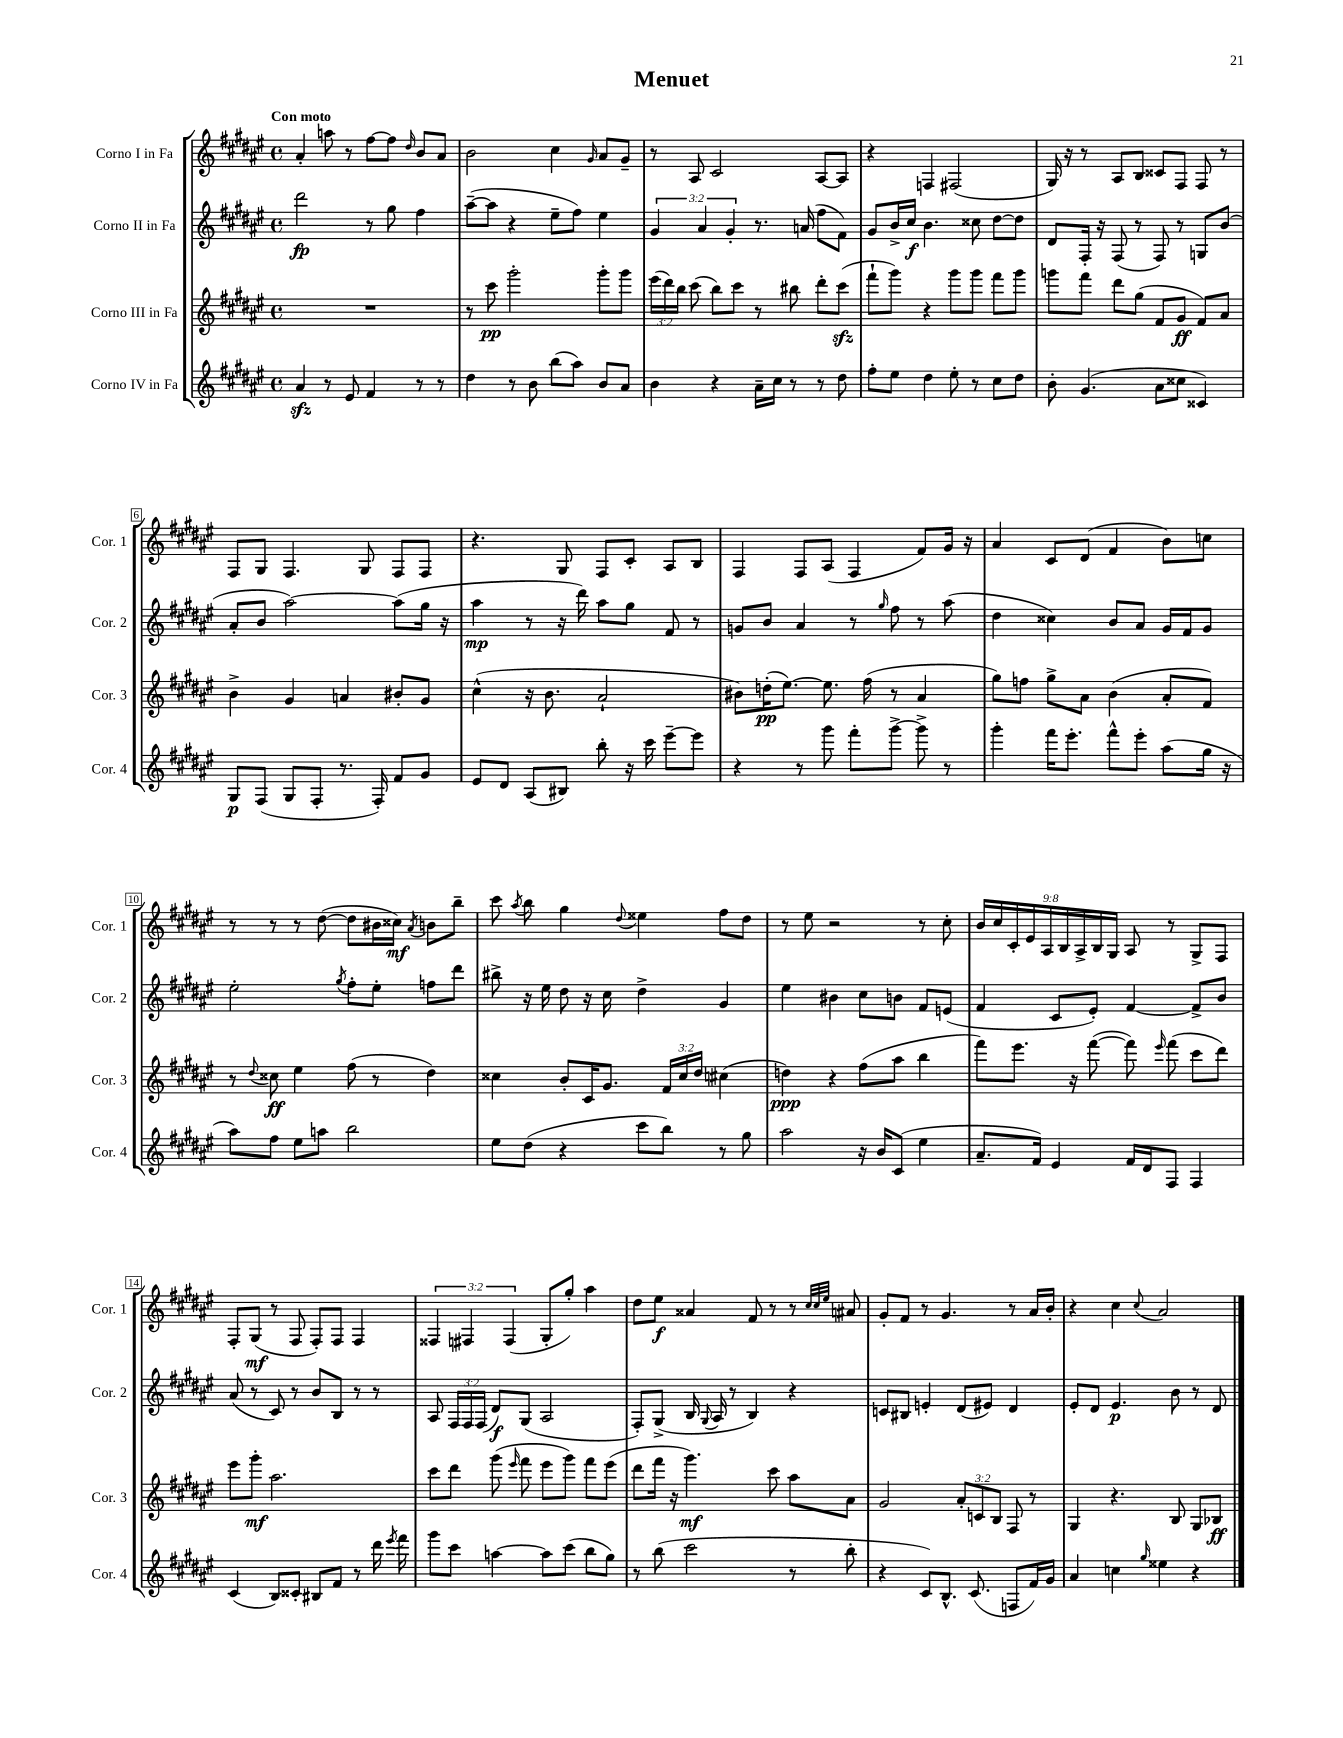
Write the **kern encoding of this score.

**kern	**kern	**kern	**kern
*staff4	*staff3	*staff2	*staff1
*clefG2	*clefG2	*clefG2	*clefG2
*k[f#c#g#d#a#e#]	*k[f#c#g#d#a#e#]	*k[f#c#g#d#a#e#]	*k[f#c#g#d#a#e#]
*M4/4	*M4/4	*M4/4	*M4/4
*met(c)	*met(c)	*met(c)	*met(c)
4a#	1r	2ddd#	4a#'
8r	.	.	8aa
8e#	.	.	8r
4f#	.	8r	[8ff#
.	.	8gg#	8ff#]
.	.	.	16qqdd#
8r	.	4ff#	8b
8r	.	.	8a#
=	=	=	=
4dd#	8r	([8aa#~	2b
.	8ccc#	8aa#]	.
8r	2ggg#'	4r	.
8b	.	.	.
(8bb	.	8ee#~	4cc#
8aa#)	.	8ff#)	.
.	.	.	16qqg#
8b	8ggg#'	4ee#	8a#
8a#	8ggg#	.	8g#~
=	=	=	=
4b	(24eee#	6g#	8r
.	24ddd#)	.	.
.	24bb	.	.
.	(8ccc#	.	8A#
.	.	6a#	.
4r	8bb)	.	2c#
.	.	6g#'	.
.	8ccc#	.	.
16a#~	8r	8.r	.
16cc#	.	.	.
8r	8bb#	.	.
.	.	(16a	.
8r	8ddd#'	8ff#	[8A#
8dd#	(8ccc#	8f#)	8A#]
=	=	=	=
8ff#'	8fff#`	8g#	4r
8ee#	8ggg#)	16b^	.
.	.	16cc#	.
4dd#	4r	4.b	4F
8ee#'	8ggg#	.	(2F#
8r	8ggg#	8cc##	.
8cc#	8fff#	[8dd#	.
8dd#	8ggg#	8dd#]	.
=	=	=	=
8b'	8ggg	8d#	16G#)
.	.	.	16r
(4.g#	8fff#	16F#'	8r
.	.	16r	.
.	8ddd#	(8F#	8A#
.	(8gg#	8r	8B
8a#	8f#	8F#)	8c##
8cc##	8g#	8r	8F#
4c##)	8f#)	8G	8F#
.	8a#	(8b	8r
=	=	=	=
8G#	4b^	8a#'	8F#
(8F#	.	8b	8G#
8G#	4g#	[2aa#)	4.F#
8F#'	.	.	.
8.r	4a	.	.
.	.	.	8G#
16F#')	.	.	.
8f#	8b#'	(8aa#]	8F#
8g#	8g#	16gg#	8F#
.	.	16r	.
=	=	=	=
8e#	(4cc#^^	4aa#	4.r
8d#	.	.	.
(8A#	16r	8r	.
.	8.b	.	.
8B#)	.	16r	8G#
.	.	16ddd#)	.
8bb'	2a#`	8aa#	8F#
16r	.	8gg#	8c#'
16ccc#	.	.	.
[8eee#~	.	8f#	8A#
8eee#]	.	8r	8B
=	=	=	=
4r	8b#)	8g	4F#
.	(16dd'	8b	.
.	[8.ee#)	.	.
8r	.	4a#	8F#
8ggg#	8.ee#]	.	(8A#
8fff#'	.	8r	4F#
.	(16ff#	.	.
.	.	16qqgg#	.
[8ggg#^	8r	8ff#	.
8ggg#^]	4a#	8r	8f#)
8r	.	(8aa#	16g#
.	.	.	16r
=	=	=	=
4ggg#'	8gg#)	4dd#	4a#
.	8ff	.	.
16fff#	8gg#^	4cc##)	8c#
8.eee#'	.	.	.
.	8a#	.	(8d#
8fff#^^	(4b	8b	4f#
8eee#'	.	8a#	.
(8aa#	8a#'	16g#	8b)
.	.	16f#	.
16gg#	8f#)	8g#	8cc
16r	.	.	.
=	=	=	=
8aa#)	8r	2ee#'	8r
.	8qqdd#	.	.
8ff#	8cc##	.	8r
8ee#	4ee#	.	8r
8aa	.	.	([8dd#
.	.	8qgg#	.
2bb	(8ff#	8ff#'	8dd#]
.	8r	8ee#'	16b#
.	.	.	16cc##)
.	.	.	8qa#
.	4dd#)	8ff	8b
.	.	8ddd#	8bb~
=	=	=	=
8ee#	4cc##	8bb#^	8ccc#
.	.	.	8qaa#
(8dd#	.	16r	8bb
.	.	16ee#	.
4r	8b'	8dd#	4gg#
.	16c#	16r	.
.	8.g#	16cc#	.
.	.	.	8qqdd#
8ccc#	.	4dd#^	4ee##
8bb)	24f#	.	.
.	24cc##	.	.
.	24dd#	.	.
8r	(4cc#	4g#	8ff#
8gg#	.	.	8dd#
=	=	=	=
2aa#	4dd)	4ee#	8r
.	.	.	8ee#
.	4r	4b#	2r
16r	(8ff#	8cc#	.
16b	.	.	.
(8c#	8aa#	8b	.
4ee#	4bb	8f#	8r
.	.	(8e	8cc#'
=	=	=	=
8.a#~	8fff#)	4f#	18b
.	.	.	18cc#
.	.	.	18c#'
.	8.eee#	.	.
.	.	.	18e#
16f#)	.	.	.
.	.	.	18A#
4e#	.	8c#	.
.	.	.	18B
.	16r	.	.
.	.	.	18A#^
.	([8fff#	8e#')	.
.	.	.	18B
.	.	.	18G#
16f#	8fff#])	[4f#	8A#
16d#	.	.	.
.	16qqeee#	.	.
8F#	(8fff#	.	8r
4F#	8ccc#	8f#^]	8G#^
.	8ddd#)	8b	8F#
=	=	=	=
(4c#	8eee#	(8a#	8F#'
.	8ggg#'	8r	(8G#
8B)	2.aa#	8c#)	8r
8c##'	.	8r	8F#
8B#	.	8b	8F#')
8f#	.	8B	8F#
8r	.	8r	4F#
16ddd#	.	8r	.
8qeee#	.	.	.
16fff#	.	.	.
=	=	=	=
8ggg#	8ccc#	8A#	6F##
8ccc#	8ddd#	24F#	.
.	.	24F#	6F#
.	.	(24F#	.
[4aa	(8ggg#	8d#)	.
.	.	.	(6F#
.	16qqeee#	.	.
.	8fff#	(8G#	.
8aa]	8eee#	2A#	8G#'
(8ccc#	8ggg#)	.	8gg#')
8bb	8fff#	.	4aa#
8gg#)	(8eee#	.	.
=	=	=	=
8r	8ddd#	8F#')	8dd#
(8bb	16fff#	(8G#^	8ee#
.	16r	.	.
2ccc#	4.ggg#)	16B	4a##
.	.	8qqG#	.
.	.	16A#	.
.	.	8r	.
.	.	4B)	8f#
.	8ccc#	.	8r
8r	8aa#	4r	8r
.	.	.	32qqcc#
.	.	.	32qqcc#
.	.	.	32qqee#
8bb'	8a#	.	8a#
=	=	=	=
4r	2g#	8c	8g#'
.	.	8B#	8f#
8c#)	.	4e'	8r
8.B^^	.	.	4.g#
.	12a#'	(8d#	.
(8.c#	.	.	.
.	12c	.	.
.	.	8e#)	.
.	12B	.	.
8F	8F#	4d#	8r
16f#)	8r	.	16a#
16g#	.	.	16b'
=	=	=	=
4a#	4G#	8e#'	4r
.	.	8d#	.
4cc	4.r	4.e#	4cc#
16qqgg#	.	.	8qqcc#
4ee##	.	.	2a#
.	8B	8b	.
4r	8G#	8r	.
.	8B-	8d#	.
==	==	==	==
*-	*-	*-	*-
